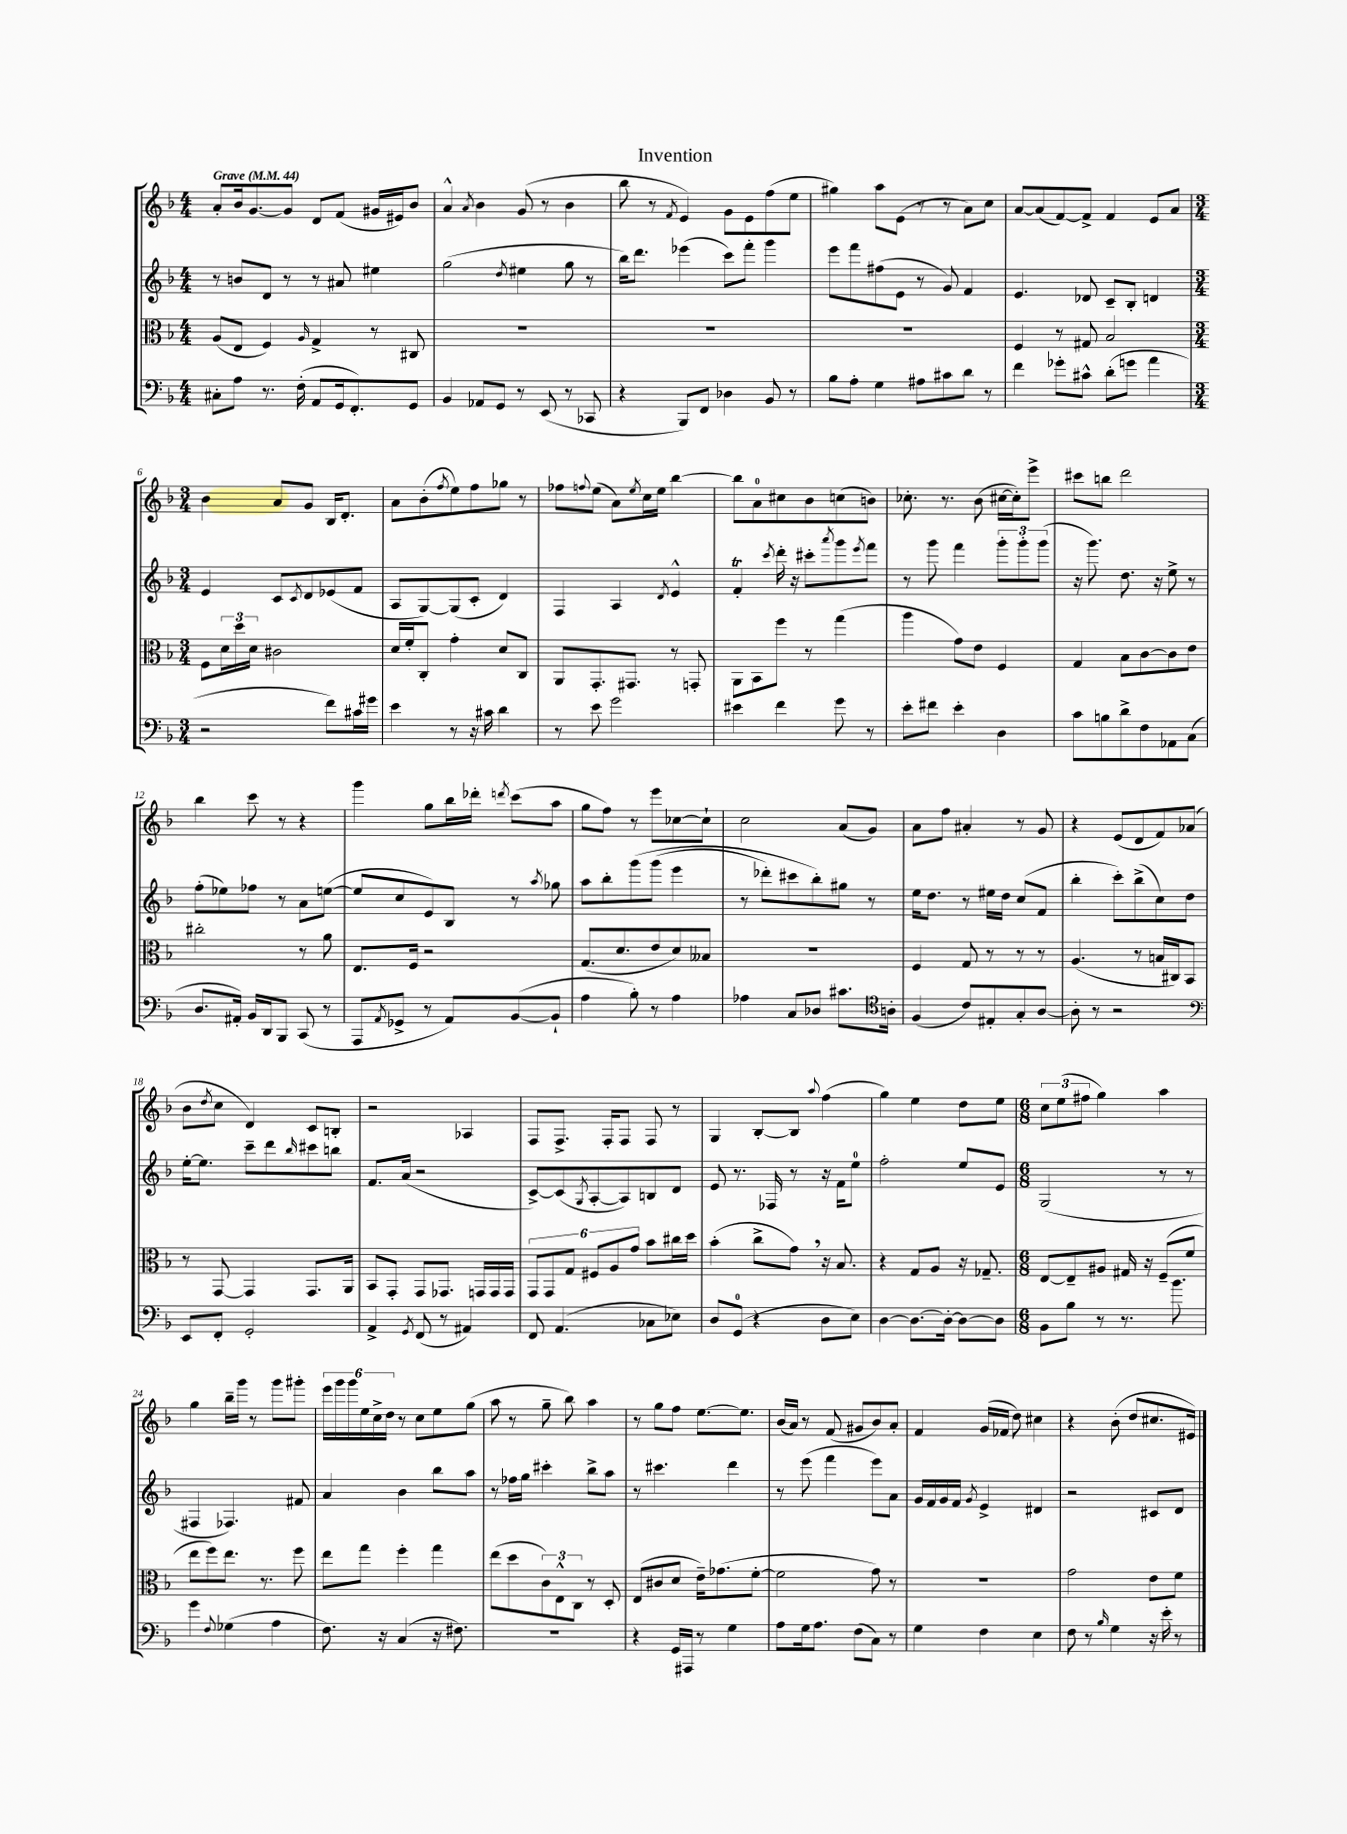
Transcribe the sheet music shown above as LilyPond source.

\header { title = "Invention" }
<<
\new StaffGroup <<
\new Staff = "s0" {
    \clef treble \key f \major \numericTimeSignature \time 4/4 \tempo "Grave" 4 = 44
    a'8-. bes'16 g'8.~ g'8 d'8 f'8( gis'16 eis'16) bes'8 |
    a'4-^ \acciaccatura { a'8 } bes'4 g'8( r8 bes'4 |
    bes''8 r8 \acciaccatura { f'8 } e'4) g'8 e'8 f''8( e''8 |
    gis''4) a''8 e'8( r8 r8 a'8) c''8 |
    a'8~ a'8( f'8~) f'8-> f'4 e'8 a'8 |
    \numericTimeSignature \time 3/4 bes'4 a'8 g'8 bes16 d'8.-. |
    a'8 bes'8-.( \acciaccatura { f''8 } e''8) f''8 ges''8 r8 |
    fes''8 \appoggiatura { f''8 } e''8( a'8) \acciaccatura { e''8 } c''16 e''16 bes''4~ |
    bes''8 a'8-0 cis''8 bes'8 c''8( b'8) |
    ces''8.-. r8. bes'8( cis''16~ cis''16-.) e'''8-> |
    cis'''8 b''8 d'''2 |
    bes''4 c'''8 r8 r4 |
    g'''4 g''8 bes''16 des'''16-. \acciaccatura { d'''8 } c'''8( a''8 |
    g''8 f''8) r8 e'''8 ces''8~ ces''8-! |
    c''2 a'8( g'8) |
    a'8 f''8 ais'4-. r8 g'8 |
    r4 e'8( d'8 f'8) aes'8( |
    bes'8 \acciaccatura { d''8 } c''8 d'4) c'8 b8-. |
    r2 aes4 |
    f8 f8.-> f16-. f8 f8 r8 |
    g4 bes8~-. bes8 \appoggiatura { a''8 } f''4( |
    g''4) e''4 d''8 e''8 |
    \numericTimeSignature \time 6/8 \tuplet 3/2 { c''8 e''8( fis''8 } g''4) a''4 |
    g''4 bes''16-- g'''16 r8 g'''8 gis'''8-. |
    \tuplet 6/4 { e'''16 g'''16 g'''16 e''16 c''16-> d''16 } r8 c''8 e''8 g''8( |
    a''8 r8 g''8-- bes''8) a''4 |
    r8 g''8 f''8 e''8.~ e''8. |
    bes'16( a'16) r8 f'8( gis'8 bes'8) a'8-. |
    f'4 g'16( fes'16 d''8) cis''4 |
    r4 bes'8-.( d''8 cis''8. eis'16) \bar "|." |
}
\new Staff = "s1" {
    \clef treble \key f \major \numericTimeSignature \time 4/4
    r8 b'8 d'8 r8 r8 ais'8 eis''4 |
    g''2( \acciaccatura { d''8 } eis''4 g''8 r8 |
    bes''16) d'''8. ees'''4( c'''8) f'''8-. g'''4 |
    e'''8 f'''8 fis''8( e'8 r8 g'8) f'4 |
    e'4. des'8 c'8-- bes8-. d'4 |
    \numericTimeSignature \time 3/4 e'4 c'8 \acciaccatura { c'8 } d'8 ees'8( f'8 |
    a8 g8~) g8( c'8-. d'4) |
    f4 a4 \acciaccatura { d'8 } e'4-^ |
    f'4-.\trill \acciaccatura { c'''8 } d'''16-. r16 cis'''8-. \acciaccatura { a'''8 } g'''8 \acciaccatura { e'''8 } f'''8 |
    r8 g'''8 f'''4 \tuplet 3/2 { g'''8-. g'''8-. g'''8( } |
    r16 g'''8.) d''8. r16 e''8-> r8 |
    f''8-.( ees''8) fes''8 r8 a'8 e''8~( |
    e''8 c''8 e'8) bes8 r8 \acciaccatura { a''8 } ges''8 |
    a''8 bes''8-. g'''8\( g'''8( e'''4 |
    r8 des'''8-.) cis'''8 bes''8-.\) gis''8 r8 |
    e''16 d''8. r8 eis''16 d''16 c''8( f'8 |
    bes''4-. c'''8-.) bes''8->( c''8) d''8 |
    e''16~-. e''8. c'''8-- d'''8 \grace { bes''16 } cis'''8 b''8 |
    f'8. a'16( r2 |
    c'8~->) c'8( \acciaccatura { g8 } a8~-. a8) b8 d'8 |
    e'8 r8. fes16 r8 r16 f'16 e''8-0 |
    f''2-. e''8 e'8 |
    \numericTimeSignature \time 6/8 g2( r8 r8 |
    fis4 fes4.) fis'8 |
    a'4 bes'4 bes''8 a''8 |
    r8 fes''16 g''16 cis'''4-. bes''8-> a''8 |
    r8 cis'''4. d'''4 |
    r8 e'''8( f'''4 e'''8) a'8 |
    g'16 f'16 g'16 f'16 \acciaccatura { g'8 } e'4-> dis'4 |
    r2 cis'8 d'8 \bar "|." |
}
\new Staff = "s2" {
    \clef alto \key f \major \numericTimeSignature \time 4/4
    a8( e8 f4) \grace { a16 } g4-> r8 cis8 |
    R1 |
    R1 |
    R1 |
    f4 r8 gis8 bes2 |
    \numericTimeSignature \time 3/4 f8 \tuplet 3/2 { d'16 d''16 d'16 } cis'2 |
    d'16 f'16-. c8-. g'4-. d'8 c8 |
    a,8 g,8.-. gis,8. r8 g,8-. |
    a,8 bes,8 f''8 r8 g''4( |
    a''4 g'8) e'8 f4 |
    g4 bes8 c'8~ c'8 e'8 |
    cis''2-. r8 a'8 |
    e8. f16 r2 |
    g8.( d'8. e'8 d'8) beses8 |
    R2. |
    f4 g8 r8 r8 r8 |
    a4.( r8 b16 cis16) bes,8 |
    r8 g,8~ g,4 g,8. a,16 |
    bes,8 g,8-. g,8 ges,8. g,16 g,16 g,16 |
    \tuplet 6/4 { g,8 g,8 g8 fis8 a8 g'8 } bes'8 cis''16 d''16 |
    bes'4-.( c''8-> g'8) \breathe r16 bes8. |
    r4 g8 a8 r16 ges8.-- |
    \numericTimeSignature \time 6/8 e8~ e8-- ais8 gis16 r16 f8--( f'8 |
    e''8 f''8) e''8. r8. f''8 |
    e''8 g''8 f''4-. g''4 |
    e''8( d''8 \tuplet 3/2 { c'8) e8-^ c8 } r8 d8-. |
    e8( cis'8 d'8 e'16--) ges'8.( f'8~-. |
    f'2 g'8) r8 |
    R2. |
    g'2 e'8 f'8 \bar "|." |
}
\new Staff = "s3" {
    \clef bass \key f \major \numericTimeSignature \time 4/4
    cis8-. a8 r8. f16-.( a,8 g,16 f,8.-.) g,8 |
    bes,4 aes,8 g,8 r8 e,8( r8 ces,8 |
    r4 bes,,8) f,8 des4 bes,8 r8 |
    bes8 a8-. g4 ais8 cis'8 d'8 r8 |
    f'4 ges'8-. cis'8-^ d'8-.( g'8 a'4 |
    \numericTimeSignature \time 3/4 r2 f'8) cis'16 gis'16 |
    e'4 r8 r16 cis'16 d'4 |
    r8 e'8 g'2 |
    eis'4 f'4 g'8 r8 |
    e'8-. fis'8 e'4-. d4 |
    c'8 b8 d'8-> f8 aes,8 c8( |
    d8. ais,16-.) bes,16 d,16 bes,,8 c,8( r8 |
    a,,8 \acciaccatura { a,8 } ges,8-> r8 a,8) bes,8~( bes,8-! |
    a4 bes8-.) r8 a4 |
    aes4 c8 des8 cis'8. a16-. |
    \clef tenor f4( c'8) eis8-. g8-. a8~ |
    a8-. r8 r2 |
    \clef bass e,8 f,8-. g,2-. |
    a,4-> \acciaccatura { g,8 } f,8( r8 ais,4) |
    f,8 a,4.( ces8 ees8) |
    d8 g,8-0( r4 d8 e8) |
    d4~ d8.~ d16~-. d8~ d8 |
    \numericTimeSignature \time 6/8 bes,8 bes8 r8 r8. bes'8. |
    g'4 \appoggiatura { f8 } ges4( a4 |
    f8.) r16 c4( r16 fis8.) |
    R2. |
    r4 g,16 ais,,16 r8 g4 |
    a8 g16 a8. f8( c8) r8 |
    g4 f4 e4 |
    f8 r8 \grace { bes16 } g4 r16 e'16-. r8 \bar "|." |
}
>>
>>
